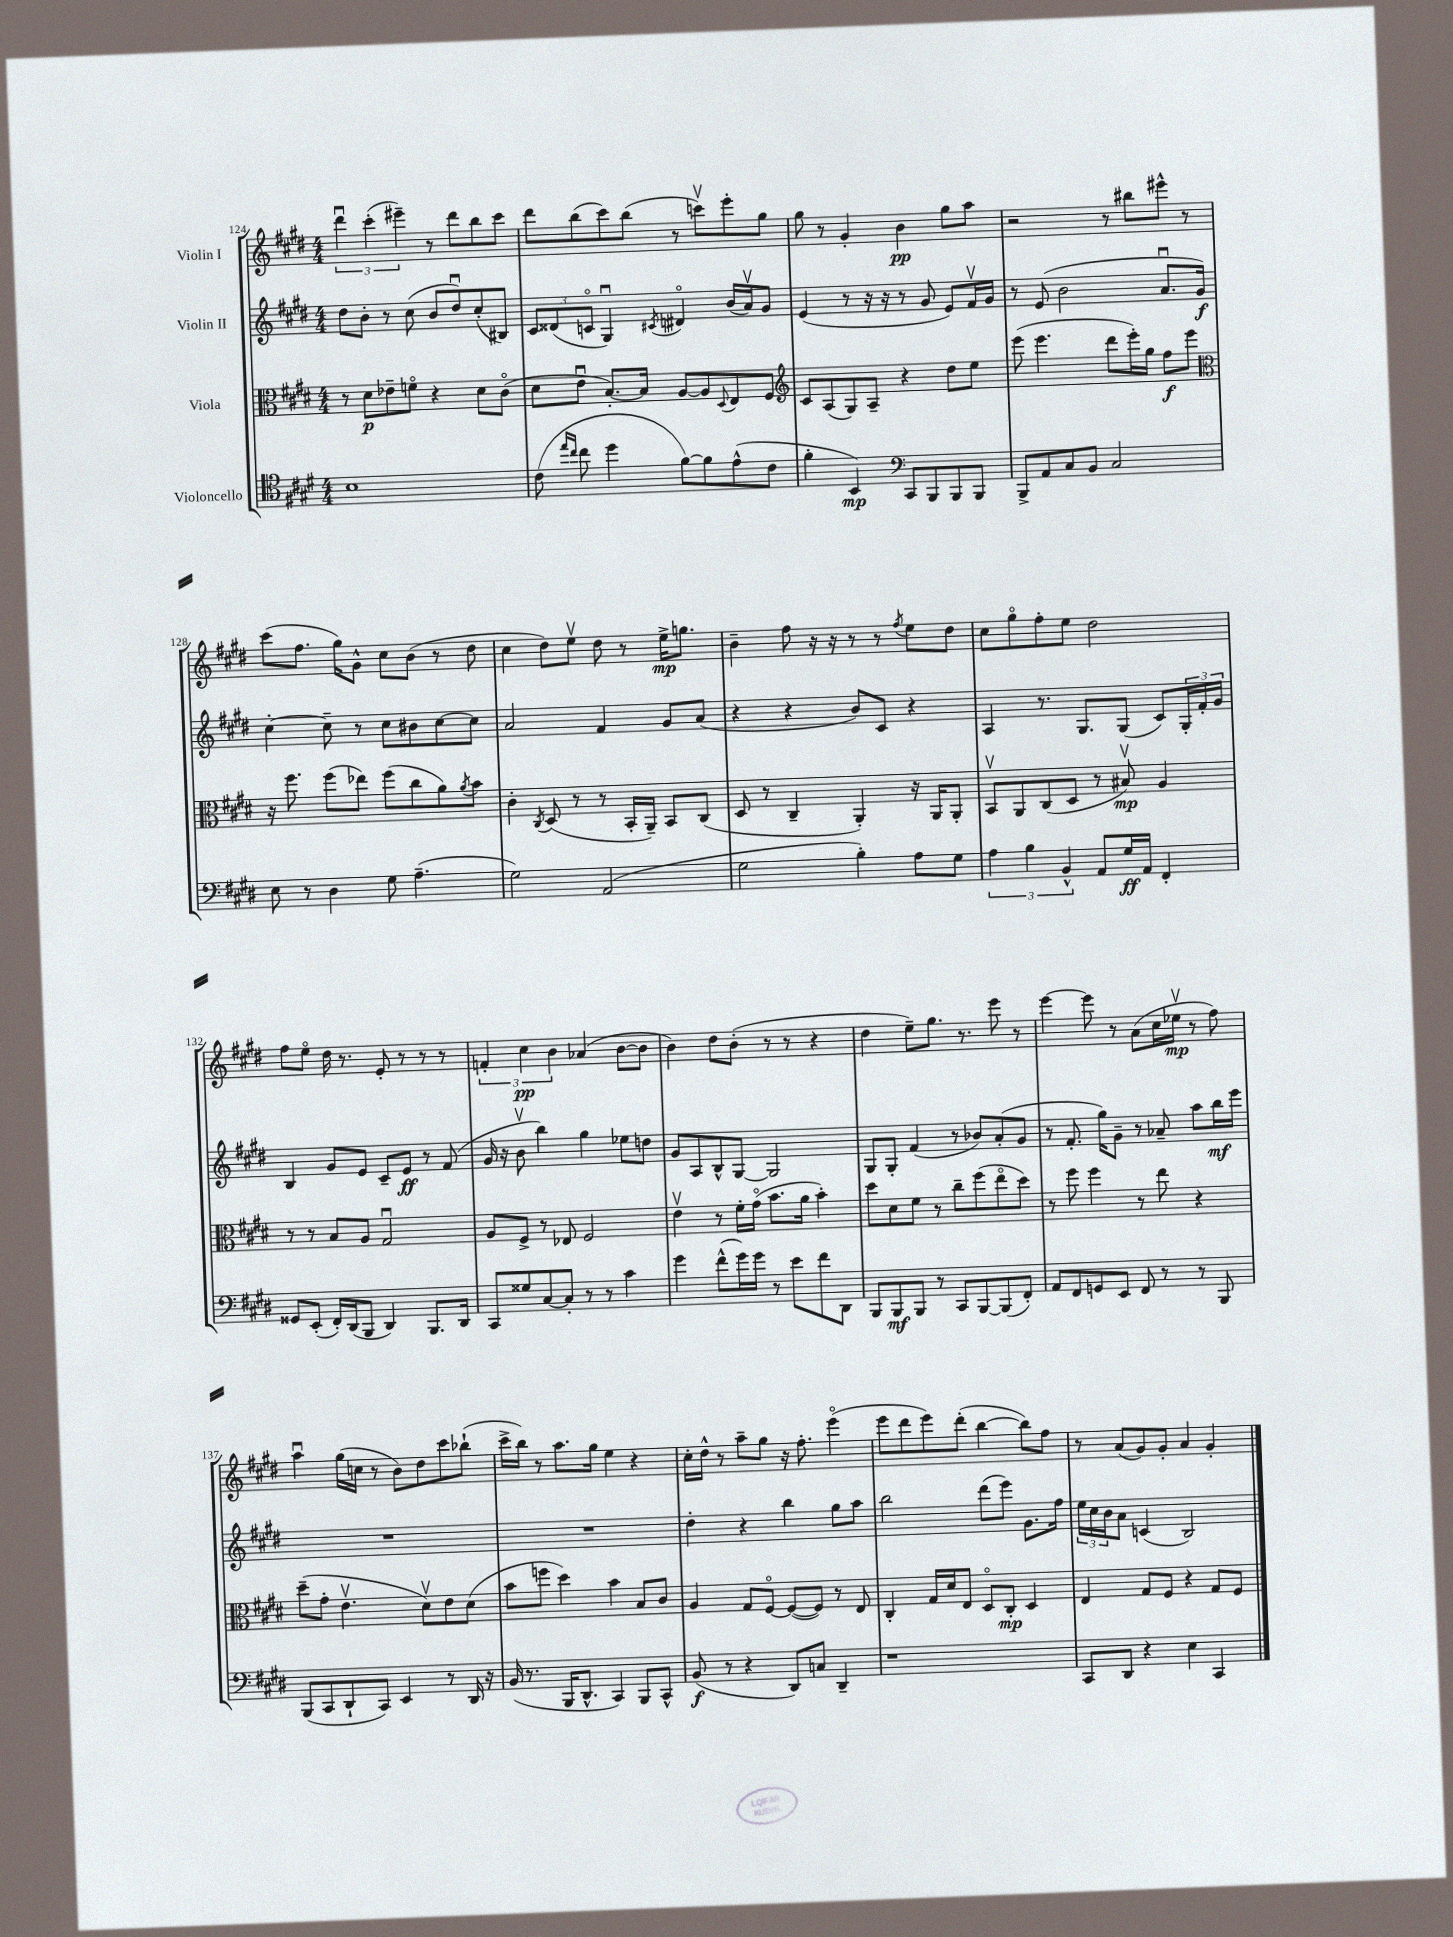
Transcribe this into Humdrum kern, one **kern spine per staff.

**kern	**kern	**kern	**kern
*staff4	*staff3	*staff2	*staff1
*clefC4	*clefC3	*clefG2	*clefG2
*k[f#c#g#d#]	*k[f#c#g#d#]	*k[f#c#g#d#]	*k[f#c#g#d#]
*M4/4	*M4/4	*M4/4	*M4/4
1B	8r	8dd#\L	6ddd#u\
.	8d#\L	8b'\J	.
.	.	.	(6ccc#'\
.	8e-~\	8r	.
.	.	.	6eee#~\)
.	8fo\J	(8cc#\	.
.	4r	8b/L	8r
.	.	8dd#u/)	8ddd#\L
.	8d#\L	(8cc#'/	8bb\
.	(8c#o\J	8B#/J)	8ccc#\J
=	=	=	=
(8c#\	8d#\L	12c#/L	8ddd#\L
.	.	(12d##/	.
16qqee/LL	.	.	.
16qqcc#/JJ	.	.	.
8cc#\	8eu\J	.	(8bb\
.	.	12co/J	.
4dd#\	[8.B'/L)	4G#u/)	8ccc#\)
.	.	.	(8bb\J
.	16B/]Jk	.	.
.	.	8qc#/	.
[8f#\L)	[8A/L	4d#o/	8r
8f#\]	8A/]	.	8cccv\L)
.	8qqD#/	.	.
(8e^^\	8E/	(16b/LL	8eee'\
.	.	16av/J)	.
8c#\J	8F#/J	8g#/J	8gg#\J
=	=	=	=
*	*clefG2	*	*
4f#'\	8c#/L	(4e/	8gg#\
.	(8A/	.	8r
4BB/)	8G#/)	8r	4g#'/
.	8A~/J	16r	.
.	.	16r	.
*clefF4	*	*	*
8CC#/L	4r	8r	4b\
8BBB/	.	8g#/	.
8BBB/	8dd#\L	8e/L)	8gg#\L
8BBB/J	8ee\J	16f#v/L	8aa\J
.	.	16g#/JJ	.
=	=	=	=
8BBB^/L	(8eee\	8r	2r
8AA/	4.eee\	(8e/	.
8C#/	.	2b\	.
8BB/J	.	.	.
2C#/	8ddd#\L	.	8r
.	16eee'\L)	.	8bb#\L
.	16gg#\JJ	.	.
.	8ff#\L	8.au/L	8eee#^^\J
.	8eee\J	.	8r
.	.	16g#/Jk)	.
=	=	=	=
*	*clefC3	*	*
8E\	16r	[4cc#'\	(8ccc#\L
.	8.ff#\	.	.
8r	.	.	8.ff#\J
4D#\	(8ff#\L	8cc#~\]	.
.	.	.	16gg#\LK)
.	8ee-\J)	8r	8g#^^\J
8G#\	(8ff#\L	8cc#\L	8cc#\L
(4.A~\	8cc#\	8b#\	(8b\J
.	8a\)	[8cc#\	8r
.	8qa/	.	.
.	8b\J	8cc#\]J	8dd#\
=	=	=	=
2G#\)	4c#'\	2a/	4cc#\
.	8qC#/	.	.
.	(8D#/	.	8dd#\L)
.	8r	.	8eev\J
(2AA/	8r	4f#/	8dd#\
.	16BB'/LL	.	8r
.	16AA~/JJ)	.	.
.	8BB/L	8g#/L	16ee^\LK
.	.	.	8.gg\J
.	(8C#/J	(8a/J	.
=	=	=	=
2G#\	8D#/	4r	4b~\
.	8r	.	.
.	4C#~/	4r	8ff#\
.	.	.	16r
.	.	.	16r
4B'\)	4AA'/)	8b/L)	8r
.	.	8c#/J	8r
.	.	.	8qff#/
8A\L	16r	4r	8ee\L
.	16AA/LK	.	.
8G#\J	8AA'/J	.	8dd#\J
=	=	=	=
6A\	8BBv/L	4A/	8cc#\L
.	8AA/	.	8gg#o\
6B\	.	.	.
.	(8C#/	8.r	8ff#'\
6BB^^/	.	.	.
.	8D#/J	.	8ee\J
.	.	8.G#/L	.
8AA/L	8r	.	2dd#\
16G#/L	8B#v/)	(8G#/J	.
16AA/JJ	.	.	.
4FF#'/	4A/	8c#/L)	.
.	.	24G#'/L	.
.	.	24f#'/	.
.	.	24g#/JJ	.
=	=	=	=
8GG##/L	8r	4B/	8ff#\L
(8EE'/J	8r	.	8eeo\J
16FF#'/LL)	8B/L	8g#/L	16dd#\
(16DD#/J	.	.	8.r
8BBB/J	8A/J	8e/J	.
4DD#/)	2G#u/	8c#~/L	8e'/
.	.	8e/J	8r
8.BBB/L	.	8r	8r
.	.	(8f#/	8r
16DD#/Jk	.	.	.
=	=	=	=
8CC#/L	8A/L	16g#/	6f'/
.	.	16r	.
8G##/	8F#^/J	8bv\	.
.	.	.	6cc#\
[8C#/	8r	4bb\)	.
.	.	.	6b\
8C#'/]J	8E-/	.	.
8r	2F#/	4gg#\	(4a-/
8r	.	.	.
4c#\	.	8ee-\L	[8b\L
.	.	8dd\J	8b\]J
=	=	=	=
4g#\	4ev\	8g#/L	4b\)
.	.	8A/	.
(8f#^^\L	8r	8B^^/	8dd#\L
16g#\L)	16f#'\LL	[8G#/J	(8b'\J
16g#\JJ	(16g#o\JJ	.	.
8r	8.b\L	2G#/]	8r
8e\L	.	.	8r
.	16a\Jk	.	.
8f#\	4b'\)	.	4r
8DD#\J	.	.	.
=	=	=	=
8BBB/L	8dd#\L	8G#/L	4dd#\
8BBB/	8d#\	8G#'/J	.
8BBB/J	8f#\J	(4f#/	8ee~\L)
8r	8r	.	8.gg#\J
8CC#/L	8cc#~\L	8r	.
.	.	.	8.r
[8BBB/	(8ff#\	8b-/L)	.
(8BBB/]	8eeo\	(8a'/	8eee\
8FF#'/J)	8dd#\J)	8g#/J	8r
=	=	=	=
8AA/L	8r	8r	[4eee\
8FF#/	8ff#\	8.f#'/	.
8GG/	4ff#\	.	8eee\]
.	.	16gg#\LK)	.
8EE/J	.	8g#~\J	8r
8FF#/	8r	8r	(8a\L
8r	8ee\	8a-~/	16cc#\L
.	.	.	16ee-v\JJ
8r	4r	8aa\L	8r
8BBB/	.	16bb\L	8ff#\)
.	.	16eee\JJ	.
=	=	=	=
(8BBB/L	(8dd#~\L	1r	4aau\
8CC#/	8g#'\J	.	.
8DD#`/	4.ev\	.	(16gg#\LL
.	.	.	16cc\JJ
8CC#/J)	.	.	8r
4EE/	.	.	8b\L)
.	8d#v\L)	.	8dd#\
8r	8e\	.	8ccc#\
16DD#/	(8d#\J	.	(8bb-`\J
16r	.	.	.
=	=	=	=
(16BB/	8b\L	1r	16ccc#^\LL
8.r	.	.	16bb\JJ)
.	8ff\J	.	8r
16BBB/LK	4dd#\)	.	8.aa\L
8.DD#^^/J	.	.	.
.	.	.	16gg#\Jk
4CC#/)	4b\	.	4ee\
8BBB/L	8B/L	.	4r
8CC#^^/J	8c#/J	.	.
=	=	=	=
(8BB/	4A/	4dd#'\	16cc#'\LL
.	.	.	16dd#^^\JJ
8r	.	.	8r
4r	8G#/L	4r	8aa~\L
.	[8F#o/J	.	8gg#\J
8DD#/L)	(8F#/_L	4bb\	16r
.	.	.	8.ff#'\
8C/J	8F#/]J)	.	.
4DD#~/	8r	8gg#\L	(4eeeo\
.	8E/	8aa\J	.
=	=	=	=
1r	4C#'/	2bb\	8eee\L
.	.	.	8ddd#\
.	16G#/LL	.	8eee\)
.	16d#/J	.	.
.	8E/J	.	(8ddd#'\J
.	8D#o/L	(8ddd#\L	[4bb\
.	8C#'/J	8eee\J)	.
.	4D#/	8.g#\L	8bb\]L)
.	.	.	8ff#\J
.	.	16ff#\Jk	.
=	=	=	=
8CC#/L	4E/	24ee\LL	8r
.	.	24cc#\	.
.	.	24b\J	.
8DD#/J	.	8a\J	(8a/L
4r	8G#/L	(4c/	8g#/)
.	8F#/J	.	8g#'/J
4E\	4r	2B/)	4a/
4CC#/	8G#/L	.	4g#'/
.	8F#/J	.	.
==	==	==	==
*-	*-	*-	*-
